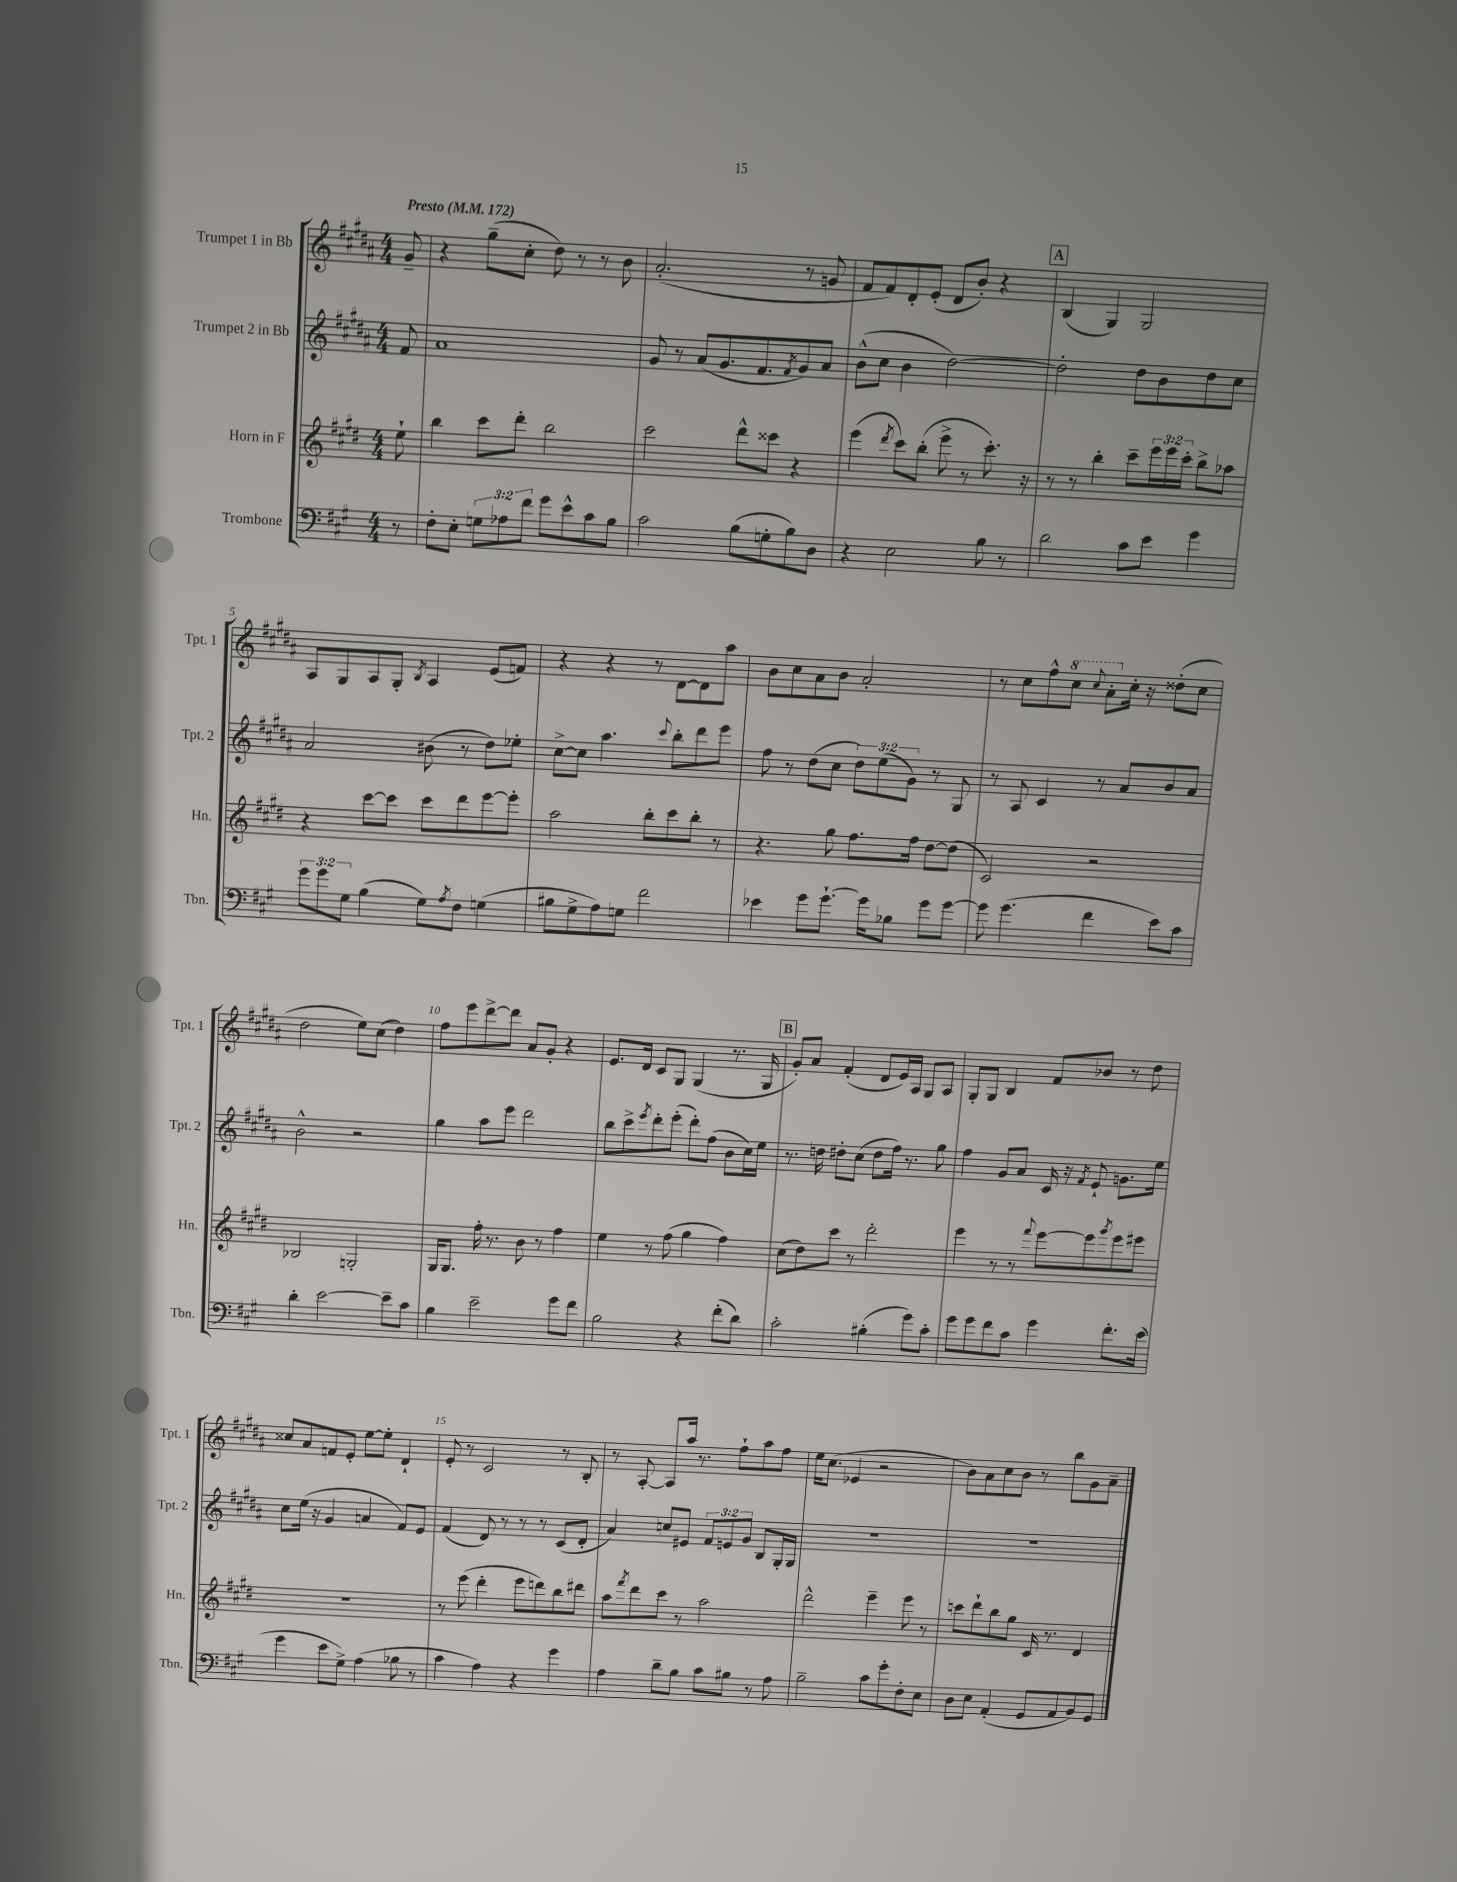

**kern	**kern	**kern	**kern
*part4	*part3	*part2	*part1
*staff4	*staff3	*staff2	*staff1
*I"Trombone	*I"Horn in F	*I"Trumpet 2 in Bb	*I"Trumpet 1 in Bb
*I'Tbn.	*I'Hn.	*I'Tpt. 2	*I'Tpt. 1
*clefF4	*clefG2	*clefG2	*clefG2
*k[f#c#g#]	*k[f#c#g#d#]	*k[f#c#g#d#a#]	*k[f#c#g#d#a#]
*M4/4	*M4/4	*M4/4	*M4/4
*MM172	*MM172	*MM172	*MM172
=	=	=	=
!	!	!	!LO:TX:a:B:t=Presto
8r	8ee`\	8f#/	8g#~/
=1	=1	=1	=1
8F#'\L	4bb\	1a#	4r
8E'\J	.	.	.
12Gn\L	8ccc#\L	.	(8gg#~\L
12A-X\	.	.	.
.	8ddd#'\J	.	8cc#'\J
12f#\J	.	.	.
8g#\L	2bb\	.	8dd#\)
8e^^\	.	.	8r
8c#\	.	.	8r
8B\J	.	.	8b\
=2	=2	=2	=2
2c#\	2ccc#\	8g#/	(2.a#'/
.	.	8r	.
.	.	(8a#/L	.
.	.	8.g#/	.
(8B\L	8ddd#^^\L	.	.
.	.	8.f#/	.
8Gn'\	8ccc##X\J	.	.
.	.	8qf#/	.
8B\)	4r	8g#/)	8r
8D\J	.	8a#/J	8gn/
=3	=3	=3	=3
4r	(4eee\	(8b^^\L	8f#/L
.	.	8cc#\J	8f#/)
.	8qddd#/	.	.
2E\	8ccc#\L)	4b\	8d#'/
.	(8bb'\J	.	(8e'/J
.	8eee^\	[2dd#\)	8d#/L
.	8r	.	8b'/J)
8B\	8.ccc#'\)	.	4r
8r	.	.	.
.	16r	.	.
!!LO:REH:place=s1:t=A
=4	=4	=4	=4
2d\	8r	2dd#'\]	(4B/
.	8r	.	.
.	4bb'\	.	4G#/)
8c#\L	8ccc#~\L	8dd#\L	2G#/
8e\J	24eee\L	8b\	.
.	24eee\	.	.
.	24ccc#'\JJ	.	.
4g#\	8bb^\L	8dd#\	.
.	8aa-X\J	8cc#\J	.
!!LO:LB:g=z
=5	=5	=5	=5
12g#\L	4r	2a#/	8A#/L
12g#\	.	.	.
.	.	.	8G#/
12G#\J	.	.	.
(4B\	[8ccc#\L	.	8A#/
.	8ccc#\J]	.	8G#'/J
.	.	.	8qB/
8G#\L)	8ccc#\L	(8b#X\	4A#/
8qA/	.	.	.
8F#\J	8ddd#\	8r	.
(4Gn\	[8eee\	8dd#\L)	(8e/L
.	8eee'\J]	8ee-X'\J	8fn/J)
=6	=6	=6	=6
8B#X\L	2aa\	[8cc#^\L	4r
8G#^\	.	8cc#\J]	.
8A\)	.	4.aa#\	4r
8Gn\J	.	.	.
2f#\	8bb'\L	.	8r
.	.	8qqccc#/	.
.	8ccc#\	8bb'\L	[8d#\L
.	8bb'\J	8ddd#\	8d#\]
.	8r	8eee\J	8aa#\J
=7	=7	=7	=7
4e-X\	4.r	8ff#\	8b\L
.	.	8r	8cc#\
8g#\L	.	(8dd#\L	8a#\
[8.g#`\J	8gg#\	8cc#\J	8b\J
.	8.ff#\L	12dd#\L)	2a#'/
16g#\KL]	.	.	.
.	.	(12ee\	.
8B-X\J	.	.	.
.	.	12g#\J)	.
.	16ff#\Jk	.	.
8g#\L	[8dd#\L	8r	.
[8g#\J	(8dd#\J]	8G#/	.
=8	=8	=8	=8
8g#\]	2c#/)	8r	8r
(4.g#\	.	8A#/	8cc#\L
.	.	4c#/	8ff#^^\
*	*	*	*8va
.	.	.	8ccc#\J
.	.	.	8qqccc#/
4f#\	2r	8r	8aa#'\L
*	*	*	*X8va
.	.	8a#/L	16cc#'\Jk
.	.	.	16r
8e\L)	.	8b/	(8dd##X'\L
8c#\J	.	8a#/J	8cc#\J
!!LO:LB:g=z
=9	=9	=9	=9
4d'\	2B-X/	2b^^\	2dd#\
[2e\	.	.	.
.	2Gn'/	2r	8ee\L)
.	.	.	(8cc#\J
8e~\L]	.	.	4dd#\)
8c#\J	.	.	.
=10	=10	=10	=10
4B\	16G#/KL	4gg#\	8ff#\L
.	8.G#/J	.	.
.	.	.	8eee\
2e~\	16ff#'\	8aa#\L	[8ddd#^\
.	8.r	.	.
.	.	8eee\J	8ddd#\J]
.	8b\	2ddd#\	8a#/L
.	8r	.	8g#'/J
8g#\L	4ff#\	.	4r
8f#\J	.	.	.
=11	=11	=11	=11
2B\	4ee\	8bb\L	8.e/L
.	.	8ccc#^\	.
.	.	.	16d#/Jk
.	.	8qeee/	.
.	8r	8ddd#'\	8c#/L
.	(8ff#\	(8eee'\J	8G#/J
4r	4gg#\	8ddd#'\L)	(4G#/
.	.	(8ff#\J	.
(8f#'\L	4ff#\)	8b\L	8.r
8d\J)	.	16cc#\L)	.
.	.	16ee\JJ	16G#/
!!LO:REH:place=s1:t=B
=12	=12	=12	=12
2c#'\	(8cc#\L	8.r	8g#'/L)
.	8dd#\)	.	8a#/J
.	.	16ddn\	.
.	8ccc#\J	8dd#X'\L	(4f#'/
.	8r	(8cc#\J	.
(4B#X'\	2ddd#'\	8dd#\L	8d#/L
.	.	16ff#\Jk)	16e/L)
.	.	8.r	16A#/JJ
8g#\L)	.	.	8G#/L
8c#'\J	.	8gg#\	8A#/J
=13	=13	=13	=13
8g#\L	4eee\	4ff#\	8G#'/L
8g#\	.	.	8G#/J
8f#\	8r	8g#/L	4B/
8c#\J	8r	8a#/J	.
.	8qqfff#/	.	.
4g#\	[8eee\L	16c#/	8f#/L
.	.	16r	.
.	.	8qf#/	.
.	8eee\]	8e`/	8b-X/J
.	8qggg#/	.	.
8.f#'\L	8eee\	8.gn\L	8r
.	8eee#X\J	.	8dd#\
(16e\Jk	.	16ee\Jk	.
!!LO:LB:g=z
=14	=14	=14	=14
4g#\	1r	8cc#\L	8cc##X/L
.	.	(16ee\Jk	8a#/
.	.	16r	.
8e\L	.	4g#/	8fn/
8G#^\J)	.	.	8e'/J
(4A\	.	4an/	[8ee\L
.	.	.	8ee'\J]
8B-X\	.	8f#/L)	4d#`/
8r	.	8e/J	.
=15	=15	=15	=15
4c#\	8r	(4f#/	8e'/
.	(8eee\	.	8r
4A\)	4ddd#'\	8d#/)	2c#/
.	.	8r	.
4r	8eee\L	8r	.
.	8dddn\)	8r	.
4g#\	8bb\	(8c#/L	8r
.	8ddd#X\J	8d#'/J	8B'/
=16	=16	=16	=16
4A\	8aa\L	4a#/)	8r
.	8qfff#/	.	.
.	8ddd#\	.	[8A#'/
8d~\L	8ccc#\J	8ccn/L	8A#/L]
8B\J	8r	8e#X/J	16aa#/Jk
.	.	.	8.r
8c#\L	2aa\	12f#/L	.
.	.	12en/	.
8B#X\J	.	.	8ff#`\L
.	.	12g#/J	.
8r	.	8B/L	8aa#\
8A\	.	16G#'/L	8ff#\J
.	.	16G#/JJ	.
=17	=17	=17	=17
2B~\	2ddd#^^\	1r	16ee\KL
.	.	.	(8.cc#\J
.	.	.	4e-X/
8c#\L	4eee~\	.	2r
8g#'\	.	.	.
8F#'\	8eee\	.	.
8E\J	8r	.	.
=18	=18	=18	=18
8D\L	8cccn\L	1r	8b\L)
8E\J	8ddd#`\	.	8a#\
(4AA'/	8bb\	.	8cc#\
.	8gg#\J	.	8b\J
8GG#/L	16c#/	.	8r
.	8.r	.	.
8AA/	.	.	8bb\L
8BB/)	4d#/	.	8g#\
8GG#/J	.	.	8a#~\J
==	==	==	==
*-	*-	*-	*-
